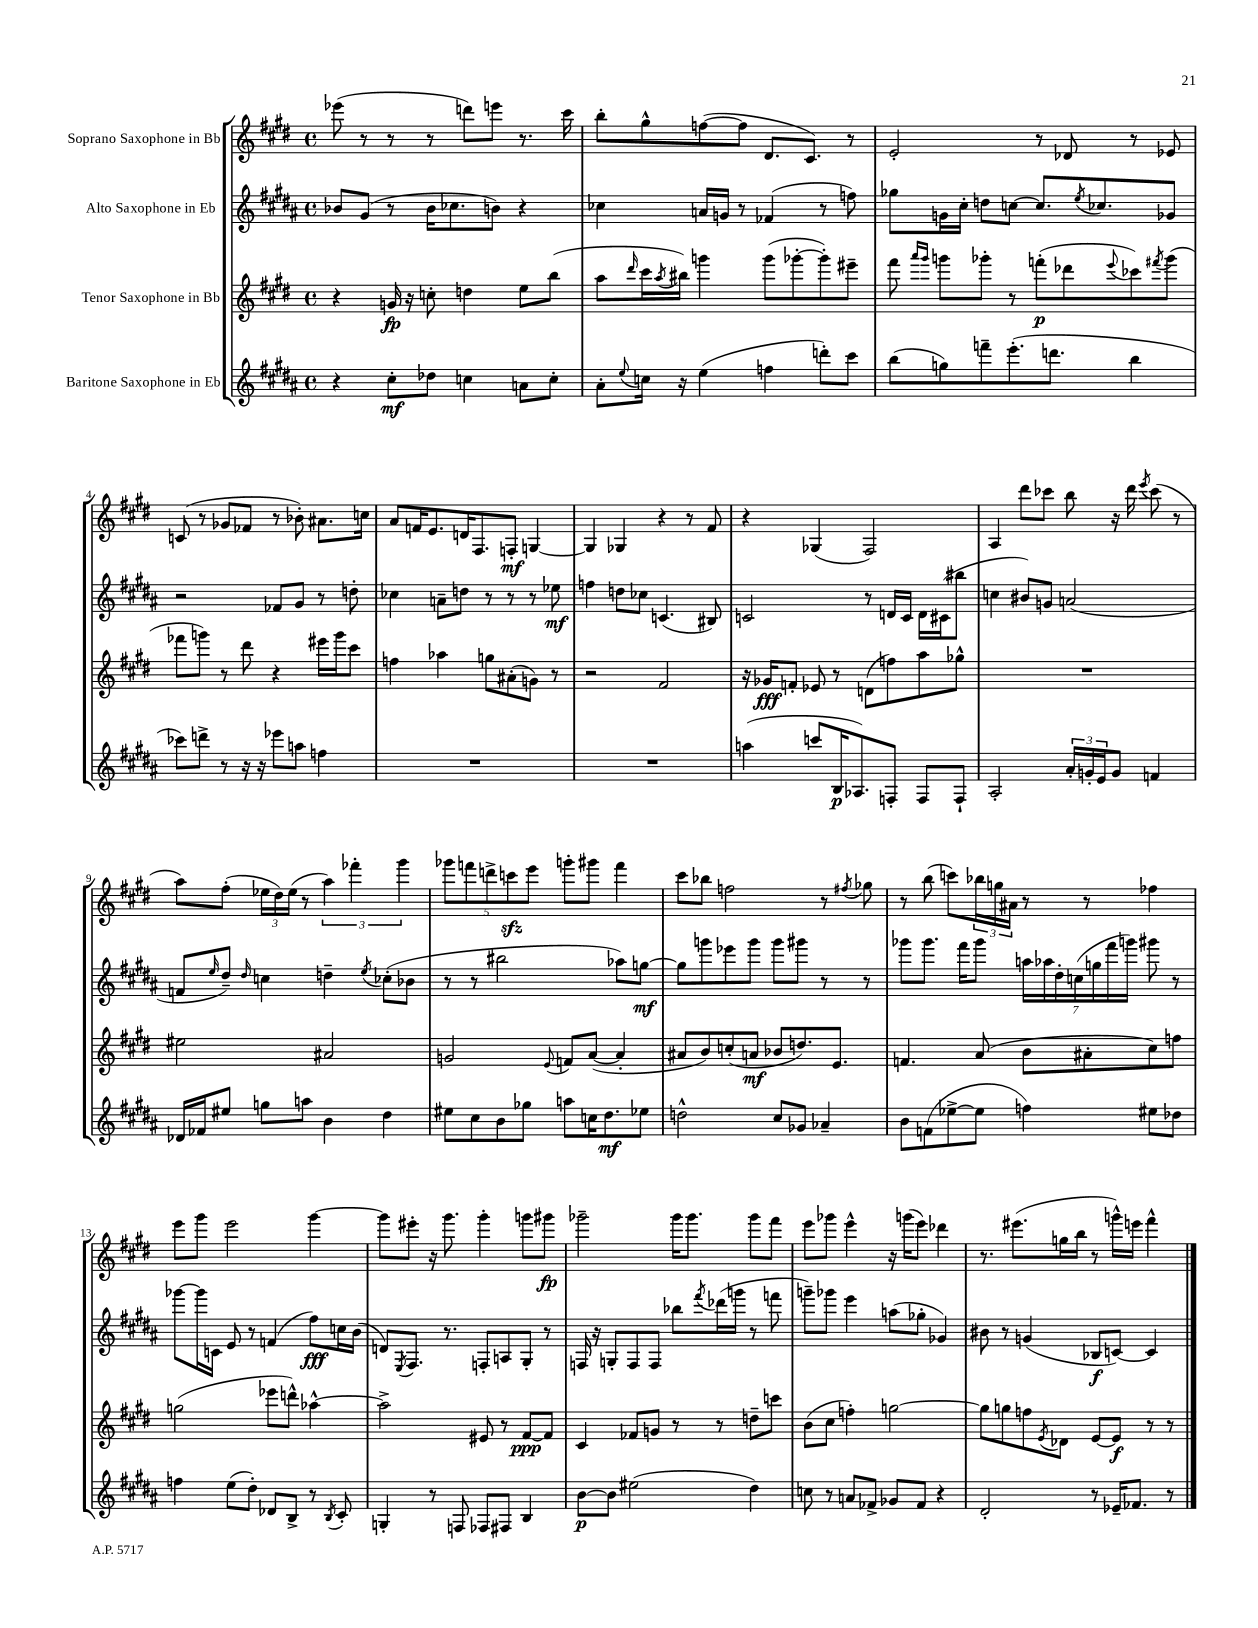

**kern	**kern	**kern	**kern
*staff4	*staff3	*staff2	*staff1
*clefG2	*clefG2	*clefG2	*clefG2
*k[f#c#g#d#a#]	*k[f#c#g#d#]	*k[f#c#g#d#a#]	*k[f#c#g#d#]
*M4/4	*M4/4	*M4/4	*M4/4
*met(c)	*met(c)	*met(c)	*met(c)
4r	4r	8b-/L	(8eee-\
.	.	(8g#/J	8r
8cc#'\L	16g/	8r	8r
.	16r	.	.
8dd-\J	8cc'\	16b-\LK	8r
.	.	8.cc-\	.
4cc\	4dd\	.	8ddd\L)
.	.	8b\J)	8eee\J
8a\L	8ee\L	4r	8.r
8cc'\J	(8bb\J	.	.
.	.	.	16ccc#\
=	=	=	=
8a#'\L	8aa\L	4cc-\	8bb'\L
8qqee/	16qqddd#/	.	.
16cc\Jk	16ccc#\L	.	8gg#^^\
.	8qaa/	.	.
16r	16bb#\JJ)	.	.
(4ee\	4ggg\	16a/LL	([8ff\
.	.	16g/JJ	.
.	.	8r	8ff\]J
4ff\	(8ggg\L	(4f-/	8.d#/L
.	[8ggg-'\	.	.
.	.	.	8.c#/J)
8ddd'\L)	8ggg-'\])	8r	.
8ccc#\J	8eee#~\J	8ff\)	8r
=	=	=	=
(8bb\L	8fff#\	8gg-\L	2e'/
.	16qqaaa/LL	.	.
.	16qqggg#/JJ	.	.
8gg\)	8ggg\L	16g\L	.
.	.	16cc#'\JJ	.
8fff~\	8ggg-'\J	8dd\L	.
(8.eee'\	8r	[8cc\J	.
.	(8fff'\L	8.cc/]L	8r
8.ddd\J	.	.	.
.	8ddd-\	.	8d-/
.	.	8qee/	.
.	.	8.cc-/	.
.	8qqeee/	.	.
4bb\	8ccc-\)	.	8r
.	8qfff#/	.	.
.	(8ggg-\J	8g-/J	8e-/
=	=	=	=
8ccc-\L)	8fff-\L	2r	(8c/
8ddd^\J	8ggg\J)	.	8r
8r	8r	.	8g-/L
16r	8ddd#\	.	8f-/J
16r	.	.	.
8eee-\L	4r	8f-/L	8r
8aa\J	.	8g#/J	8b-'\)
4ff\	16eee#\LL	8r	8.a#\L
.	16ggg\J	.	.
.	8ccc#\J	8dd'\	.
.	.	.	16cc\Jk
=	=	=	=
1r	4ff\	4cc-\	8a/L
.	.	.	16f/K
.	.	.	8.e/
.	4aa-\	8a~\L	.
.	.	8dd\J	16d/K
.	.	.	8.F#/
.	8gg\L	8r	.
.	(8a#'\	8r	8F'/J
.	8g\J)	8r	[4G/
.	8r	8ee-\	.
=	=	=	=
1r	2r	4ff\	4G/]
.	.	8dd\L	4G-/
.	.	8cc-\J	.
.	2f#/	(4.c/	4r
.	.	.	8r
.	.	8B#/)	8f#/
=	=	=	=
(4aa\	16r	2c/	4r
.	16g-/LK	.	.
.	8f'/J	.	.
8ccc/L	8e-/	.	(4G-/
16B/K	8r	.	.
8.A-/)	.	.	.
.	(8d\L	8r	2F#/)
8F'/J	8ff\)	16d/LL	.
.	.	16c/JJ	.
8F/L	8aa\	16d\LL	.
.	.	(16c#\J	.
8F`/J	8gg-^^\J	8bb#\J	.
=	=	=	=
2A#'/	1r	4cc\	4A/
.	.	8b#/L)	8ddd#\L
.	.	8g/J	8ccc-\J
24a#'/LL	.	(2a/	8bb\
24g'/	.	.	.
24e/J	.	.	.
8g/J	.	.	16r
.	.	.	16ddd#\
.	.	.	8qeee/
4f/	.	.	(8ccc-\
.	.	.	8r
=	=	=	=
16d-/LL	2ee#\	8f/L	8aa\L)
16f-/J	.	.	.
.	.	16qqee/	.
8ee#/J	.	8dd#~/J)	(8ff#'\J
.	.	16qqdd#/	.
8gg\L	.	4cc\	24ee-\LL
.	.	.	24dd#\)
.	.	.	(24ee-\JJ
8aa\J	.	.	8r
4b\	2a#/	4dd~\	6aa\)
.	.	.	6fff-'\
.	.	8qee/	.
4dd#\	.	(8cc-'\L	.
.	.	.	6ggg#\
.	.	8b-\J	.
=	=	=	=
8ee#\L	2g/	8r	10ggg-\L
.	.	.	10fff\
8cc#\	.	8r	.
.	.	.	10ddd^\
8b\	.	2bb#\	.
.	.	.	10ccc\
8gg-\J	.	.	.
.	.	.	10eee\J
.	8qqe/	.	.
8aa\L	8f/L	.	8ggg'\L
16cc\K	([8a/J	.	8ggg#\J
8.dd#\	.	.	.
.	4a'/]	8aa-\L)	4fff\
8ee-\J	.	[8gg\J	.
=	=	=	=
2dd^^\	8a#/L	8gg\]L	8ccc#\L
.	8b/)	8ggg\	8bb-\J
.	(8cc'/	8eee-\	2ff\
.	8a/J	8ggg\J	.
8cc#/L	8b-/L	8ggg\L	.
8g-/J	8.dd/)	8ggg#\J	.
4a-~/	.	8r	8r
.	8.e/J	.	.
.	.	.	8qff#/
.	.	8r	8gg-\
=	=	=	=
8b\L	4.f/	8ggg-\L	8r
(8f\	.	8.ggg-\J	(8bb\
[8ee-^\	.	.	8ccc\L)
.	.	16fff#\LK	.
8ee-\]J	(8a/	8ggg-\J	24bb-\L
.	.	.	24gg\
.	.	.	24a#\JJ
4ff\)	8b\L	28aa\LL	8r
.	.	28aa-\	.
.	.	28dd#'\	.
.	.	(28cc\	.
.	8a#'\	.	8r
.	.	28gg\	.
.	.	28fff#\	.
.	.	28ggg\JJ)	.
8ee#\L	8cc#\)	8ggg#\	4ff-\
8dd-\J	8ff\J	8r	.
=	=	=	=
4ff\	(2gg\	[8ggg-\L	8eee\L
.	.	16ggg-\]L	8ggg#\J
.	.	16c\JJ	.
(8ee\L	.	8e/	2eee\
8dd#'\J)	.	8r	.
8d-/L	8eee-\L	(4f/	.
8B^/J	8ddd^^\J)	.	.
8r	[4aa-^^\	8ff#\L)	[4ggg#\
8qB/	.	.	.
8c#'/	.	16cc\L	.
.	.	(16b\JJ	.
=	=	=	=
4G'/	2aa-^\]	8d/L)	8ggg#\]L
.	.	8qE/	.
.	.	8.F#/J	8eee#'\J
8r	.	.	16r
.	.	8.r	8.ggg#\
8F/	.	.	.
8F-/L	8e#/	8F'/L	4ggg#'\
8F#/J	8r	8A/	.
4B/	[8f#/L	8G#'/J	8ggg\L
.	8f#/]J	8r	8ggg#\J
=	=	=	=
[8b\L	4c#/	16F/	2ggg-~\
.	.	16r	.
8b\]J	.	8G'/L	.
(2ee#\	8f-/L	8F/	.
.	8g/J	8F/J	.
.	8r	8bb-\L	16ggg-\LK
.	.	.	8.ggg-\J
.	.	8qfff#/	.
.	8r	(16ddd-\L	.
.	.	16ggg\JJ	.
4dd#\)	8dd~\L	8r	8ggg-\L
.	8ccc\J	8fff\	8fff#\J
=	=	=	=
8cc\	(8b\L	8ggg~\L)	8eee\L
8r	8cc#\J	8ggg-\J	8ggg-\J
8a/L	4ff'\)	4eee\	4eee^^\
8f-^/J	.	.	.
8g-/L	[2gg\	(8aa\L	16r
.	.	.	(16ggg\LK
8f-/J	.	8gg-'\J	8eee\J)
4r	.	4g-/)	4ddd-\
=	=	=	=
2d#'/	8gg\]L	8b#\	8.r
.	8gg\	8r	.
.	.	.	(8.eee#\L
.	8ff\	(4g/	.
.	8qe/	.	.
.	8d-\J	.	16gg\L
.	.	.	16bb\JJ
8r	[8e/L	8B-/L	8r
16e-~/LK	8e/]J	[8c/J)	16ggg^^\LL)
8.f-/J	.	.	16eee\JJ
.	8r	4c/]	4fff#^^\
8r	8r	.	.
==	==	==	==
*-	*-	*-	*-
